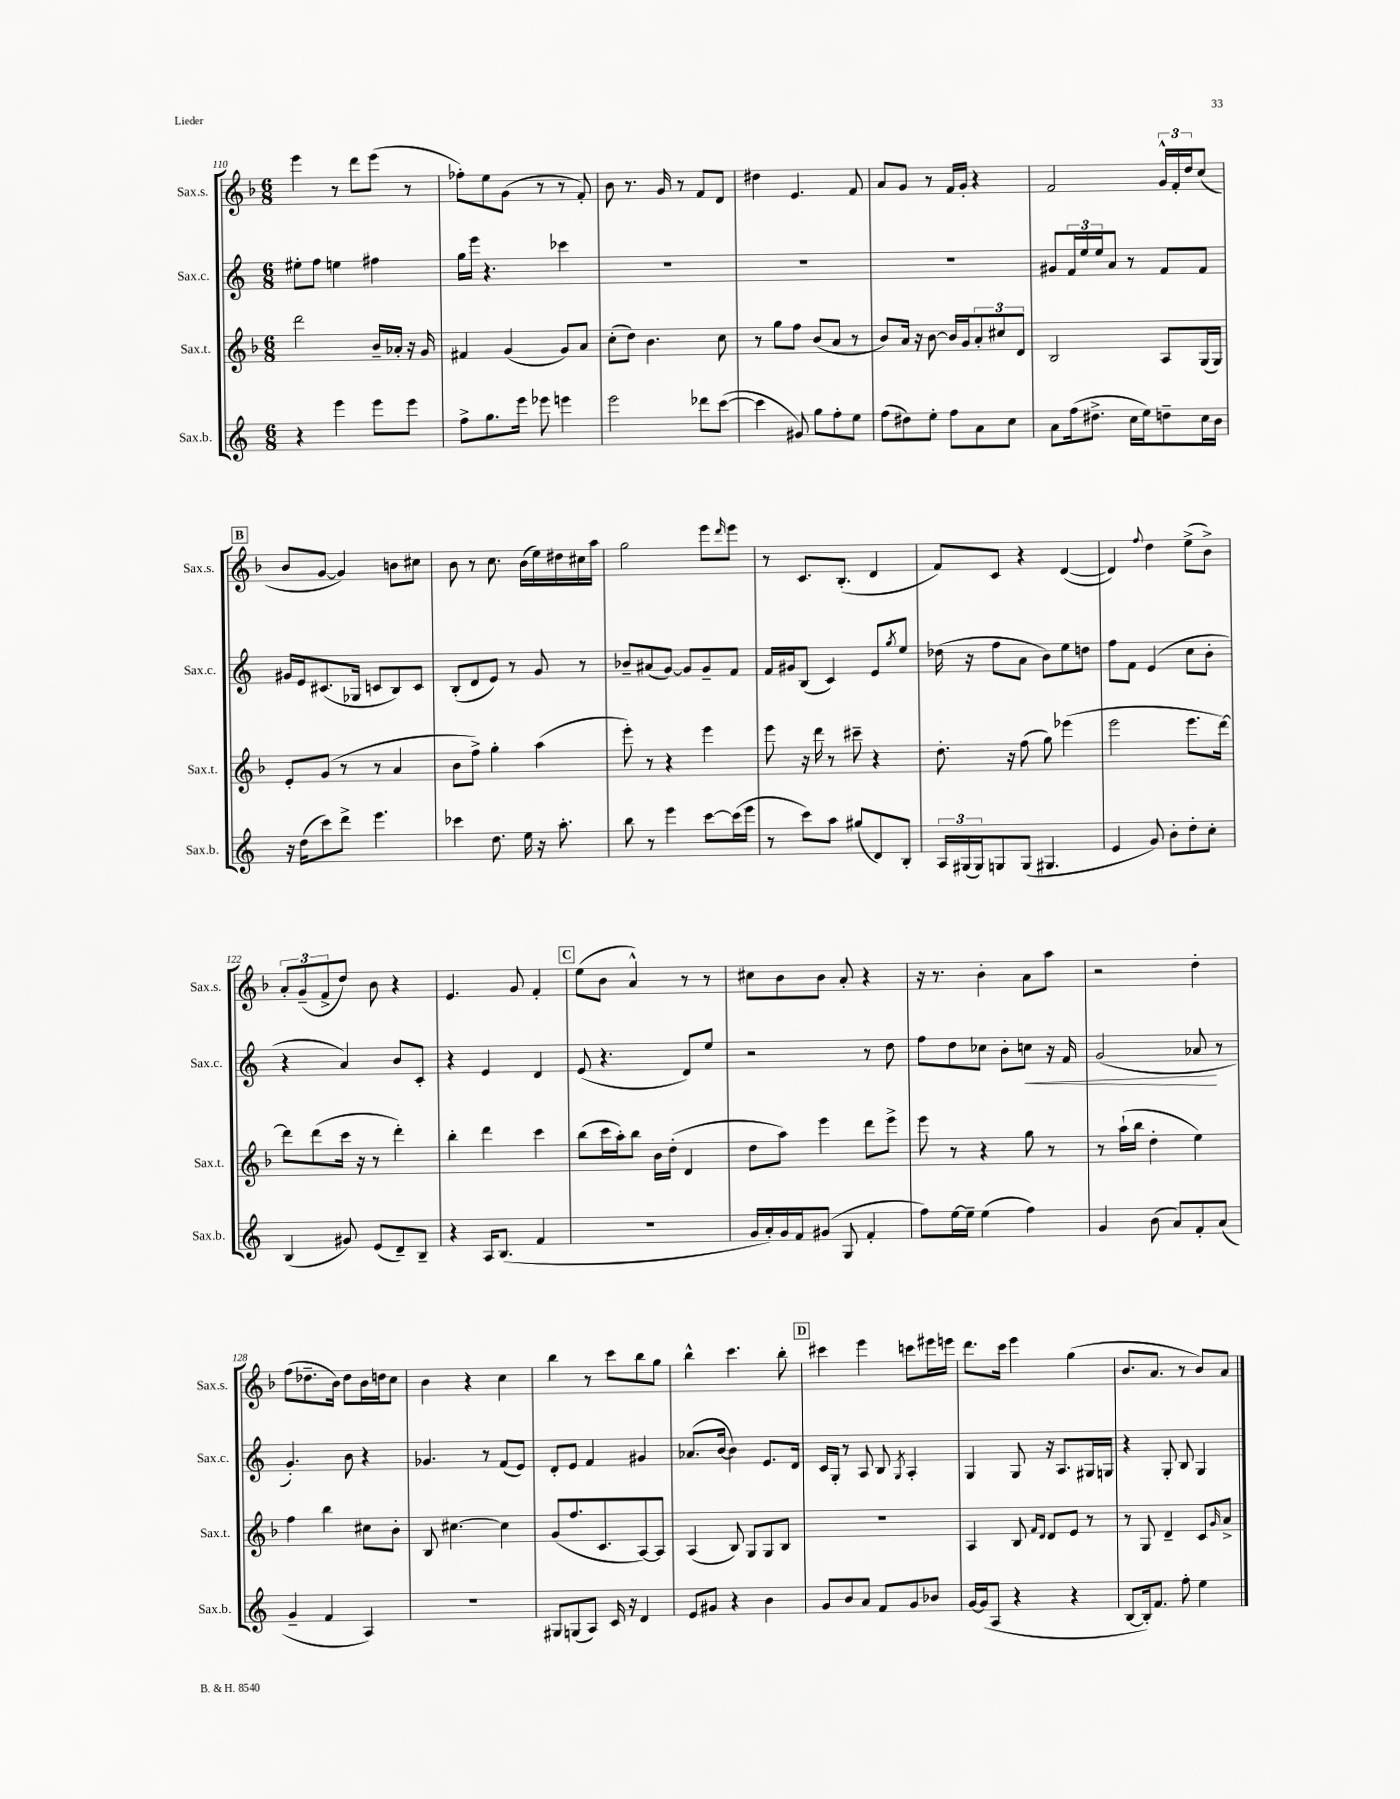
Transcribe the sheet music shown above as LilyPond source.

<<
\new StaffGroup <<
\new Staff = "s0" \with { instrumentName = "Sax.s." shortInstrumentName = "Sax.s." } {
    \clef treble \key f \major \numericTimeSignature \time 6/8
    e'''4 r8 d'''8 e'''8( r8 |
    fes''8-.) e''8 g'8( r8 r8 f'8-.) |
    bes'8 r8. g'16 r8 f'8 d'8 |
    dis''4 e'4. f'8 |
    a'8 g'8 r8 f'16 g'16-. r4 |
    f'2 \tuplet 3/2 { g'16-^ f'16-. d''16 } c''8( |
    \mark \markup { \box "B" } bes'8 g'8~ g'4) b'8 cis''8 |
    bes'8 r8 c''8. bes'16( e''16) dis''16 cis''16 a''16 |
    g''2 e'''8 \grace { d'''16 } e'''8 |
    r8 c'8. bes8.-.( d'4 |
    f'8) c'8 r4 d'4~( |
    d'4) \appoggiatura { f''8 } d''4 e''8->( bes'8->) |
    \tuplet 3/2 { a'8-. g'8--( f'8-> } d''8) bes'8 r4 |
    e'4. g'8 f'4-. |
    \mark \markup { \box "C" } e''8( bes'8 a'4-^) r8 r8 |
    cis''8 bes'8 bes'8 a'8-. r4 |
    r16 r8. bes'4-. a'8 a''8 |
    r2 d''4-. |
    f''8( des''8.-- bes'16) des''8 bes'16 d''16 c''8 |
    bes'4 r4 c''4 |
    bes''4 r8 c'''8 bes''8 g''8 |
    bes''4-^ c'''4. bes''8-. |
    \mark \markup { \box "D" } cis'''4 e'''4 c'''8 eis'''16 e'''16 |
    d'''8. c'''16 e'''4 g''4( |
    bes'8. a'8. r8 bes'8) a'8 \bar "|." |
}
\new Staff = "s1" \with { instrumentName = "Sax.c." shortInstrumentName = "Sax.c." } {
    \clef treble \key c \major \numericTimeSignature \time 6/8
    eis''8-. f''8 e''4 fis''4 |
    g''16 e'''16 r4. ces'''4 |
    R2. |
    R2. |
    R2. |
    gis'8 \tuplet 3/2 { f'16 e''16 e''16 } a'8 r8 f'8 f'8 |
    \mark \markup { \box "B" } gis'16 e'16 cis'8.( ges16 c'8 b8) c'8 |
    b8-.( d'8 e'8) r8 g'8 r8 |
    bes'8-- ais'8( g'8~) g'8 g'8-- f'8 |
    f'16 gis'16 b8( c'4) e'8 \acciaccatura { g''8 } e''8 |
    des''16( r16 f''8 a'8 b'8) e''8 d''8 |
    f''8 f'8 e'4( c''8 b'8-. |
    r4 a'4) b'8 c'8-. |
    r4 e'4 d'4 |
    \mark \markup { \box "C" } e'8( r4. d'8) e''8 |
    r2 r8 d''8 |
    f''8 d''8 ces''8 b'8-. c''8\< r16 f'16 |
    g'2( aes'8\! r8 |
    g'4.-.) b'8 r4 |
    ges'4. r8 f'8( e'8) |
    d'8-. e'8 f'4 gis'4 |
    aes'8.( b'16~ b'4) e'8. d'16 |
    \mark \markup { \box "D" } c'16 g16-. r8 a8 b8 \acciaccatura { g8 } a4-. |
    g4 g8 r16 a8. gis16 g16 |
    r4 g8-. b8 g4 \bar "|." |
}
\new Staff = "s2" \with { instrumentName = "Sax.t." shortInstrumentName = "Sax.t." } {
    \clef treble \key f \major \numericTimeSignature \time 6/8
    d'''2 bes'16-- aes'16-. r16 g'16 |
    fis'4 g'4( g'8) a'8 |
    c''8-.( d''8) bes'4. c''8 |
    r8 g''8 f''8 bes'8( a'8 r8 |
    bes'8) a'16 r16 bes'8~ bes'16 g'16 \tuplet 3/2 { a'8-. cis''8 d'8 } |
    bes2 a8 g16( g16) |
    \mark \markup { \box "B" } e'8-. g'8( r8 r8 a'4 |
    bes'8 f''8->) g''4-. a''4( |
    e'''8-.) r8 r4 e'''4 |
    e'''8 r16 d'''16 r8 cis'''8-- r4 |
    d''8.-. r16 f''8( g''8) ees'''4( |
    e'''2 e'''8. d'''16~) |
    d'''8 d'''8( c'''16 r16 r8 d'''4-.) |
    bes''4-. d'''4 c'''4 |
    \mark \markup { \box "C" } bes''8( c'''16 a''16-.) bes''8 bes'16 d''16-.( d'4 |
    d''8 a''8) e'''4 d'''8 e'''8-> |
    e'''8 r8 r4 g''8 r8 |
    r8 a''16-!( bes''16 d''4-. e''4) |
    f''4 bes''4 cis''8 bes'8-. |
    bes8 cis''4.~ cis''4 |
    g'8( f''8. c'8. a8~) a8 |
    a4( bes8) g8 g8 bes8 |
    \mark \markup { \box "D" } R2. |
    a4 bes8 \grace { f'16 d'16 } d'8 e'8 r8 |
    r8 g8 d'4-- c'8 \grace { g'16 } a'8-> \bar "|." |
}
\new Staff = "s3" \with { instrumentName = "Sax.b." shortInstrumentName = "Sax.b." } {
    \clef treble \key c \major \numericTimeSignature \time 6/8
    r4 e'''4 e'''8 e'''8 |
    f''8-> g''8. e'''16 ees'''8 e'''4 |
    e'''2 des'''8 c'''8~( |
    c'''4 gis'8) g''8 f''8-. e''8 |
    f''8( dis''8) e''8-. f''8 a'8 c''8 |
    a'8 f''16( dis''8.-> c''16 e''16) d''8-- c''16 b'16 |
    \mark \markup { \box "B" } r16 d''16( c'''8) d'''8-> e'''4. |
    ces'''4 d''8. e''16 r16 a''8.-. |
    b''8 r8 e'''4 c'''8~ c'''16( e'''16 |
    r8 c'''8) a''8 gis''8( d'8) b8-. |
    \tuplet 3/2 { a16 gis16( gis16) } g8 g8( gis4. |
    e'4 g'8) b'8-. d''8-. c''8-. |
    b4( gis'8) e'8( d'8--) b8-- |
    r4 a16 b8.( f'4 |
    \mark \markup { \box "C" } R2. |
    g'16 a'16-.) g'16 f'16 gis'8( g8 f'4-. |
    f''8) e''16~ e''16-- e''4( f''4) |
    g'4 b'8( a'8) f'8-. a'8( |
    g'4-- f'4 a4) |
    R2. |
    gis8 g8( a8) c'16 r16 d'4 |
    e'8 gis'8 r4 b'4 |
    \mark \markup { \box "D" } g'8 b'8 a'8 f'8 g'8 bes'8 |
    g'16~ g'16( a8 r4 r4 |
    b8~ b16-.) f'8. f''8-. e''4 \bar "|." |
}
>>
>>
\layout { \context { \Score currentBarNumber = #110 } }
